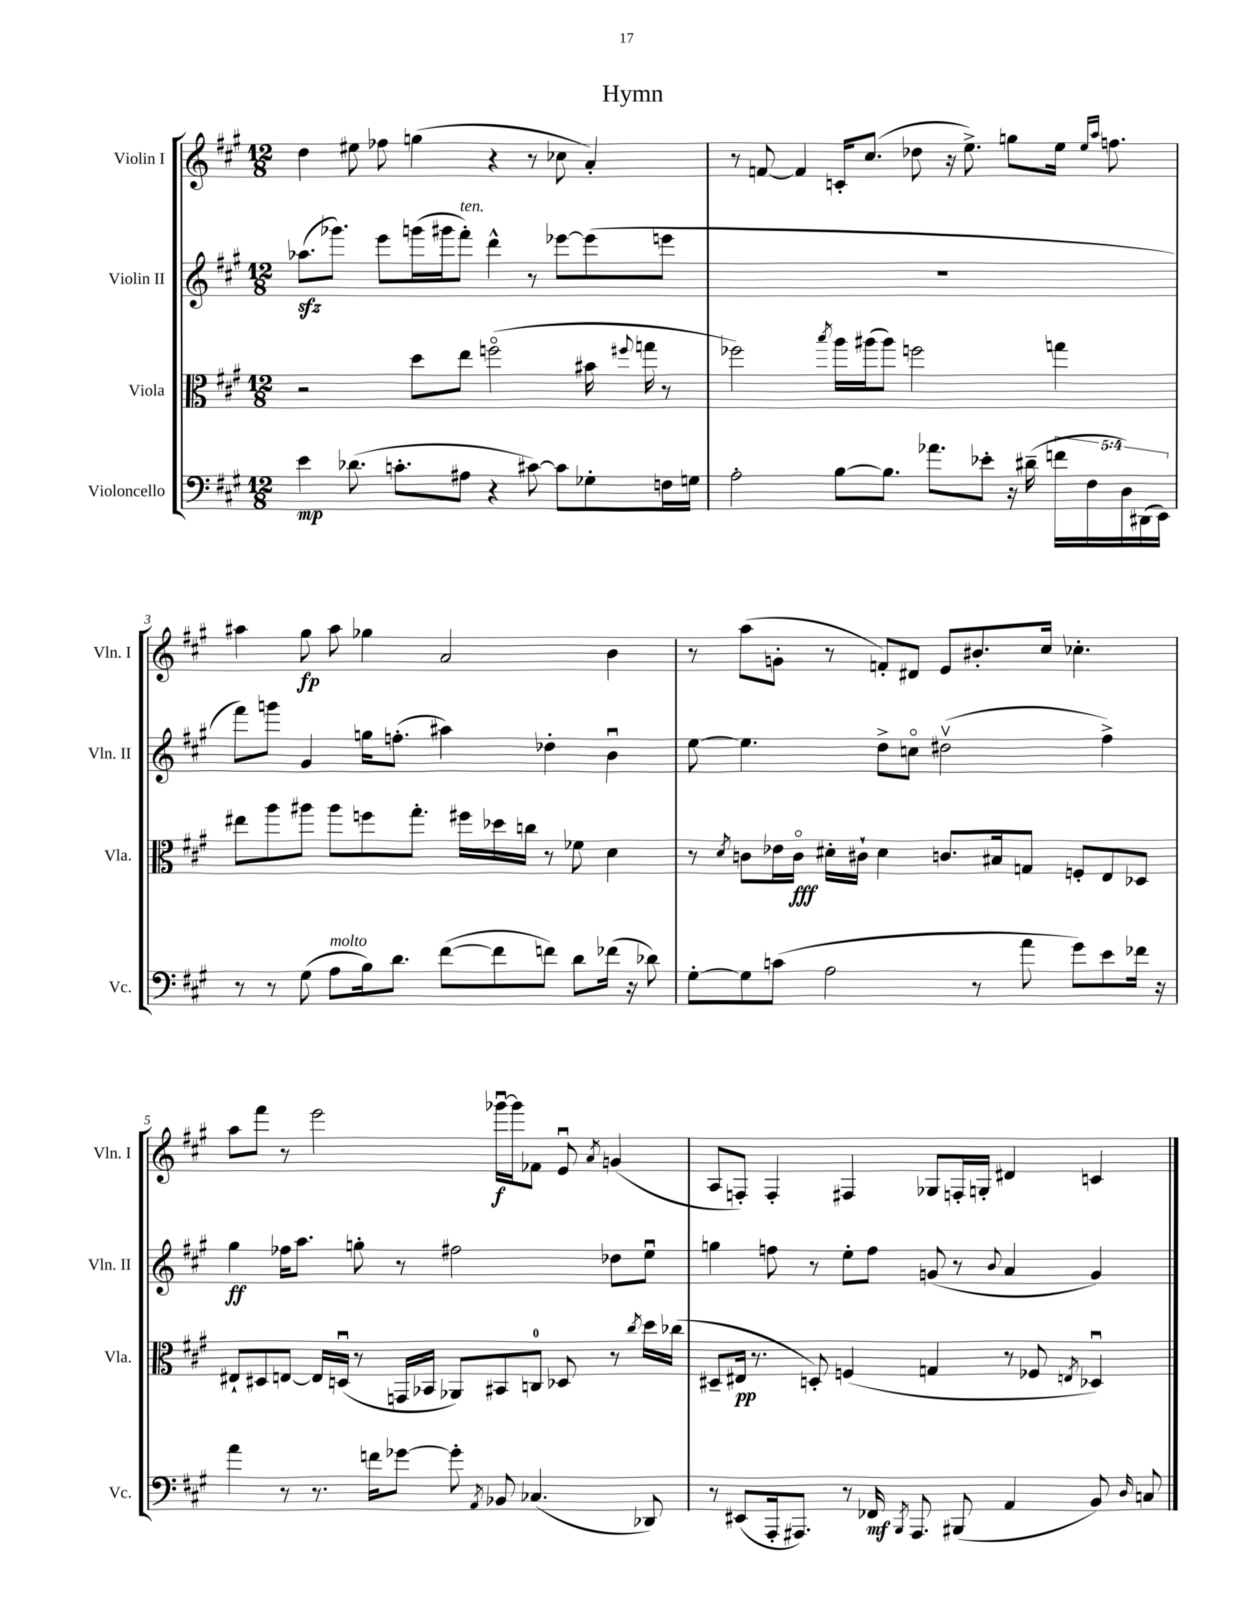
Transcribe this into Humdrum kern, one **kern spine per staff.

**kern	**kern	**kern	**kern
*staff4	*staff3	*staff2	*staff1
*clefF4	*clefC3	*clefG2	*clefG2
*k[f#c#g#]	*k[f#c#g#]	*k[f#c#g#]	*k[f#c#g#]
*M12/8	*M12/8	*M12/8	*M12/8
4e\	2r	(8.aa-\L	4dd\
.	.	8.ggg-\J)	.
(8.d-\	.	.	8ee#\
.	.	8eee\L	8ff-\
8.c'\L	.	.	.
.	8dd\L	(16ggg\L	(4gg\
.	.	16ggg#\J	.
8A#\J	8ee\J	8fff#'\J)	.
4r	(2ffo\	4ddd^^\	4r
[8c#\)	.	8r	8r
8c#\]L	.	[8eee-\L	8cc-\
8G-'\	16b#\	(8eee-\]	4a'/)
.	8qqff#/	.	.
.	16gg\	.	.
16F\L	8r	8eee\J	.
16G\JJ	.	.	.
=	=	=	=
2A'\	2ff-\)	1.r	8r
.	.	.	[8f/
.	.	.	4f/]
.	8qbb/	.	.
[8B\L	16aa\LL	.	16c'/LK
.	(16aa#\J	.	(8.cc#/J
8.B\]J	8aa#\J)	.	.
.	2ff\	.	8dd-\
8.a-\L	.	.	.
.	.	.	16r
.	.	.	8.ee^\)
8e-'\J	.	.	.
16r	.	.	8gg\L
(16d#~\	.	.	.
20f\LL	4gg\	.	16ee\Jk
20F#\	.	.	.
.	.	.	16qqee/LL
.	.	.	16qqaa/JJ
.	.	.	8.ff\
20D\)	.	.	.
(20DD#\	.	.	.
20EE\JJ)	.	.	.
=	=	=	=
8r	8ee#\L	8fff#\L)	4aa#\
8r	8aa\	8ggg\J	.
(8G#\	8aa#\J	4g#/	8gg#\
8A\L	8aa#\L	.	8aa#\
16B\k)	8ff\	16gg\LK	4gg-\
8.d\J	.	(8.ff'\J	.
.	8.gg#'\J	.	.
([8f#\L	.	4aa#\)	2a/
.	16ff#\LL	.	.
8f#\]	16dd-\	.	.
.	16cc\JJ	.	.
8f\J)	8r	4dd-'\	.
8d\L	8f-\	.	.
(16f-\Jk	4d\	4bu\	4b\
16r	.	.	.
8d-\)	.	.	.
=	=	=	=
[8G#'\L	8r	[8ee\	8r
.	8qd/	.	.
8G#\]	8c\L	4.ee\]	(8aa\L
(8c\J	16e-\L	.	8g'\J
.	16co\JJ	.	.
2A\	16d#'\LL	.	8r
.	16c#`\JJ	.	.
.	4d#\	8dd^\L	8f'/L)
.	.	8cco\J	8d#/J
.	8.c/L	(2dd#v\	8e/L
8r	.	.	8.b#'/
.	16B#/k	.	.
8a\	8G/J	.	.
.	.	.	16cc#/Jk
8g#\L)	8F'/L	.	4.cc-'\
8e\	8E/	4ff#^\)	.
16f-\Jk	8D-/J	.	.
16r	.	.	.
=	=	=	=
4a\	8E#`/L	4gg#\	8aa\L
.	8D#/	.	8fff#\J
8r	[8E/J	16ff-\LK	8r
.	.	8.aa\J	.
8.r	16E/]LL	.	2eee\
.	(16Du/JJ	.	.
.	8r	8gg'\	.
16f\LK	.	.	.
[8g-\J	16GG/LL	8r	.
.	16BB-/JJ	.	.
8g-'\]	8AA-/L)	2ff#\	.
8qAA/	.	.	.
8BB-/	8BB#/	.	[16ggg-u\LL
.	.	.	16ggg-\]J
(4.C-/	8C/J	.	8f-\J
.	8D-/	.	8eu/
.	.	.	8qa/
.	8r	8dd-\L	(4g/
.	8qcc#/	.	.
8DD-/)	16dd\LL	8eeu\J	.
.	(16cc-\JJ	.	.
=	=	=	=
8r	8D#~/L	4gg\	8A/L
(8EE#/L	16E#/Jk	.	8F'/J)
.	8.r	.	.
16AAA'/k	.	8ff\	4F'/
8.AAA#/J)	.	.	.
.	8D'/)	8r	.
8r	(4F/	8ee'\L	4F#/
16FF-/	.	8ff\J	.
8qBBB/	.	.	.
8.AAA#/	.	.	.
.	4G/	(8g/	8G-/L
(8BBB#/	.	8r	16F'/L
.	.	.	16G'/JJ
.	.	8qqb/	.
4AA/	8r	4a/	4d#/
.	8F-/	.	.
.	8qE/	.	.
8BB/)	4D-u/)	4g/)	4c/
16qqD/	.	.	.
8C/	.	.	.
==	==	==	==
*-	*-	*-	*-
